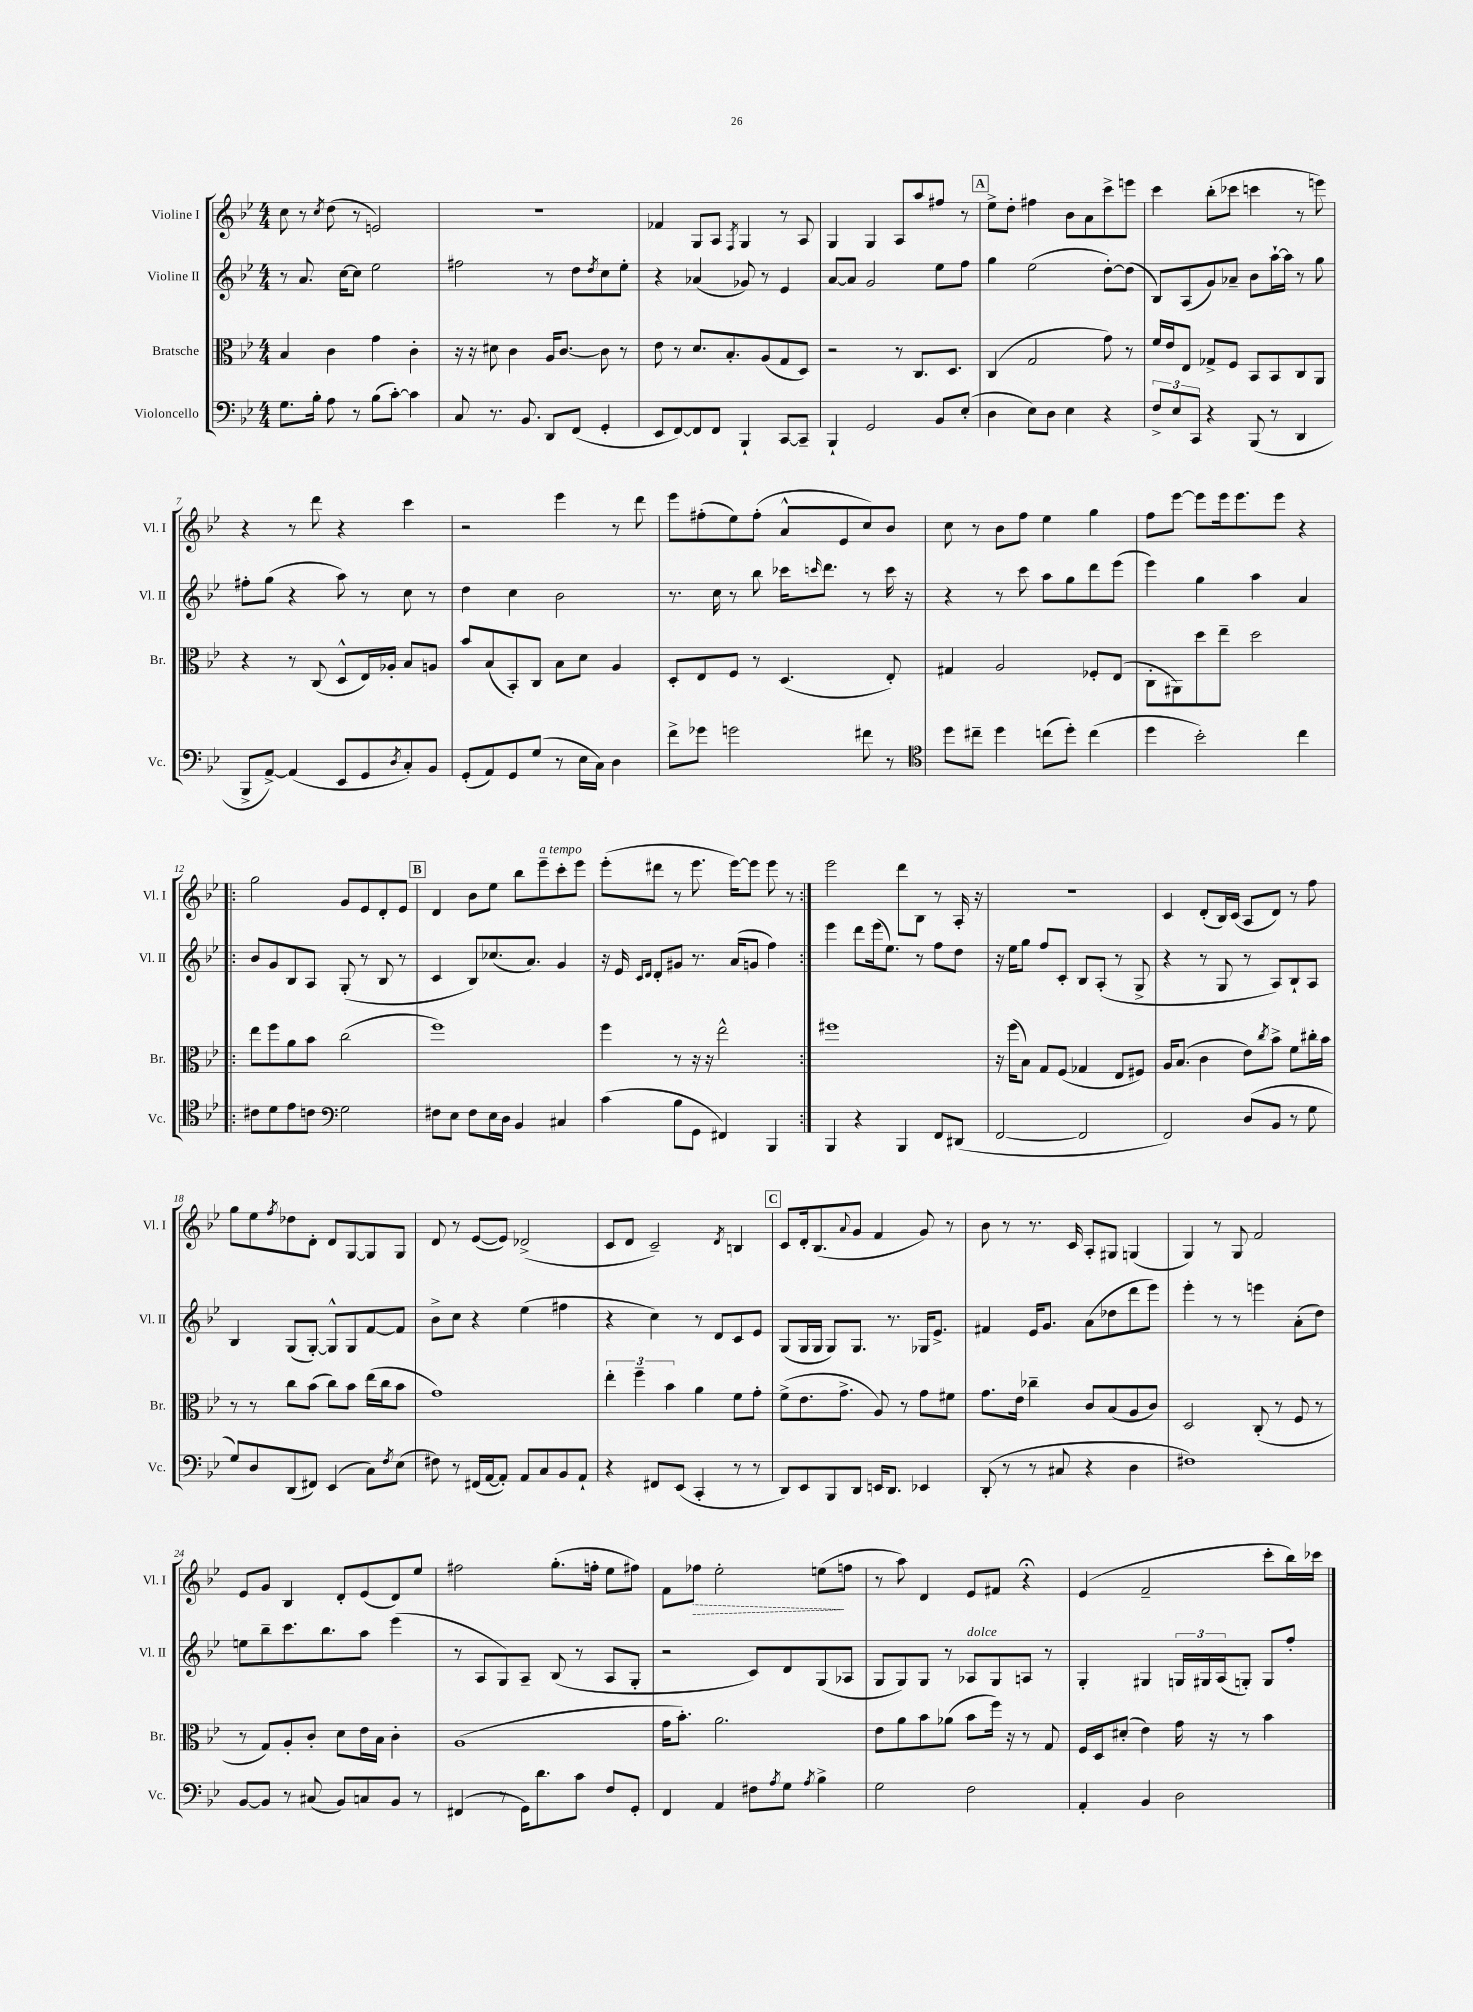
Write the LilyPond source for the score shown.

<<
\new StaffGroup <<
\new Staff = "s0" \with { instrumentName = "Violine I" shortInstrumentName = "Vl. I" } {
    \clef treble \key bes \major \numericTimeSignature \time 4/4
    c''8 r8 \acciaccatura { c''8 } d''8( r8 e'2) |
    R1 |
    fes'4 g8 a8 \acciaccatura { f8 } g4 r8 a8 |
    g4 g4 a8 a''8 fis''8 r8 |
    \mark \markup { \box "A" } ees''8-> d''8-. fis''4 bes'8 a'8 c'''8-> e'''8 |
    c'''4 bes''8-.( ces'''8 c'''4 r8 e'''8) |
    r4 r8 d'''8 r4 c'''4 |
    r2 ees'''4 r8 d'''8 |
    ees'''8 fis''8-.( ees''8) fis''8-.( a'8-^ ees'8 c''8) bes'8 |
    c''8 r8 bes'8 f''8 ees''4 g''4 |
    f''8 ees'''8~ ees'''8 ees'''16 ees'''8. ees'''8 r4 |
    \repeat volta 2 { g''2 g'8 ees'8 d'8-. ees'8 |
    \mark \markup { \box "B" } d'4 bes'8 ees''8 bes''8 ees'''8--^\markup { \italic "a tempo" } c'''8-. ees'''8 |
    ees'''8-.( dis'''8 r8 ees'''8. ees'''16~) ees'''8 ees'''8 r8 | }
    ees'''2 d'''8 bes8 r8 a16-. r16 |
    R1 |
    c'4 d'8-.( bes16) c'16( a8 d'8) r8 f''8 |
    g''8 ees''8 \acciaccatura { f''8 } des''8 d'8-. d'8 g8~ g8 g8 |
    d'8 r8 ees'8~( ees'8) des'2->( |
    c'8 d'8 c'2--) \acciaccatura { d'8 } b4 |
    \mark \markup { \box "C" } c'8 d'16-. bes8.( \appoggiatura { a'8 } g'8 f'4 g'8) r8 |
    bes'8 r8 r8. c'16 a8-. gis8 g4( |
    g4) r8 g8 f'2 |
    ees'8 g'8 bes4 d'8-. ees'8( d'8) ees''8 |
    fis''2 g''8.-.( f''16-. ees''8 fis''8) |
    f'8 \once \override Hairpin.style = #'dashed-line fes''8\> ees''2-. e''8\!( f''8 |
    r8 a''8) d'4 ees'8 fis'8 r4\fermata |
    ees'4( f'2-- c'''8-. bes''16) ces'''16 \bar "|." |
}
\new Staff = "s1" \with { instrumentName = "Violine II" shortInstrumentName = "Vl. II" } {
    \clef treble \key bes \major \numericTimeSignature \time 4/4
    r8 a'8. c''16~ c''8 ees''2 |
    fis''2 r8 d''8 \acciaccatura { d''8 } c''8 ees''8-. |
    r4 aes'4( ges'8) r8 ees'4 |
    a'8~ a'8 g'2 ees''8 f''8 |
    \mark \markup { \box "A" } g''4 ees''2( d''8~-.) d''8( |
    bes8) a8( g'8) aes'8-- bes'8 a''16~-! a''16 r8 g''8 |
    fis''8-. g''8( r4 a''8) r8 c''8 r8 |
    d''4 c''4 bes'2 |
    r8. c''16 r8 bes''8 ces'''16 \grace { c'''16 } d'''8. r8 c'''16 r16 |
    r4 r8 c'''8 a''8 g''8 d'''8 ees'''8( |
    ees'''4) g''4 a''4 a'4 |
    \repeat volta 2 { bes'8 g'8 bes8 a8 g8-.( r8 bes8 r8 |
    \mark \markup { \box "B" } c'4 bes8) ces''8.( a'8.) g'4 |
    r16 ees'16 \grace { c'16 d'16 } d'8-. gis'8 r8. a'16( g'8 f''4) | }
    ees'''4 d'''8 ees'''16( ees''8.) r8 f''8 d''8 |
    r16 ees''16 g''8 f''8 c'8-. bes8 a8-.( r8 g8-> |
    r4 r8 g8 r8 a8) bes8-! a8 |
    bes4 g8( g8~-.) g8-^ g8 f'8~ f'8 |
    bes'8-> c''8 r4 ees''4( fis''4 |
    r4 c''4) r8 d'8 c'8 ees'8 |
    \mark \markup { \box "C" } g8( g16 g16 g8) g8. r8. ges16 ees'8.-> |
    fis'4 ees'16 g'8. a'8( des''8 d'''8 ees'''8) |
    ees'''4-. r8 r8 e'''4 a'8-.( d''8) |
    e''8 bes''8-- c'''8. bes''8. a''8 ees'''4( |
    r8 a8 g8) a8-- bes8( r8 a8 g8-. |
    r2 c'8) d'8 g8( aes8 |
    g8 g8) g8 r8 aes8^\markup { \italic "dolce" } g8 a8 r8 |
    g4-. gis4 \tuplet 3/2 { g16 gis16 a16( } g8-.) g8 f''8-. \bar "|." |
}
\new Staff = "s2" \with { instrumentName = "Bratsche" shortInstrumentName = "Br." } {
    \clef alto \key bes \major \numericTimeSignature \time 4/4
    bes4 c'4 g'4 c'4-. |
    r16 r16 dis'8 c'4 a16 c'8.~ c'8 r8 |
    ees'8 r8 d'8. bes8.-. a8( g8 d8) |
    r2 r8 c8. d8. |
    \mark \markup { \box "A" } c4( g2 g'8) r8 |
    f'16 ees'16 ees8 ges8-> f8 bes,8 bes,8 c8 a,8 |
    r4 r8 c8( d8-^ ees16) aes16-. bes8 a8 |
    bes'8 bes8( bes,8-.) c8 bes8 d'8 a4 |
    d8-. ees8 f8 r8 d4.( ees8-.) |
    gis4 a2 fes8-. ees8( |
    c8-. ais,8) d''8 ees''8-- d''2 |
    \repeat volta 2 { ees''8 f''8 a'8 bes'8 c''2( |
    \mark \markup { \box "B" } f''1) |
    f''4 r8 r16 r16 ees''2-^ | }
    fis''1 |
    r16 f''16( bes8) g8 f8( ges4 ees8 fis8) |
    a16 bes8.( c'4 ees'8) \acciaccatura { c''8 } bes'8-> f'8 cis''16-. bes'16 |
    r8 r8 c''8 bes'8( c''8) bes'8 ees''16( c''16 bes'8 |
    g'1) |
    \tuplet 3/2 { ees''4-. f''4-- bes'4 } a'4 f'8 g'8-. |
    \mark \markup { \box "C" } f'8->( ees'8. g'8.-> a8) r8 g'8 fis'8 |
    g'8. ees'16 ces''4-- c'8 bes8( a8 c'8) |
    d2 c8-.( r8 f8 r8 |
    r8 g8) a8-. c'8-. d'8 ees'16 bes16 c'4-. |
    a1( |
    g'16 bes'8.-.) a'2. |
    ees'8 a'8 bes'8 aes'8( bes'8 f''16) r16 r8 g8 |
    f16 d16 dis'8-.( ees'4) g'16 r16 r8 bes'4 \bar "|." |
}
\new Staff = "s3" \with { instrumentName = "Violoncello" shortInstrumentName = "Vc." } {
    \clef bass \key bes \major \numericTimeSignature \time 4/4
    g8. bes16-. a8 r8 bes8( c'8~-.) c'4 |
    c8 r8. bes,8. d,8 f,8( g,4-. |
    ees,8 f,8~) f,8 f,8 bes,,4-! c,8~ c,8-- |
    bes,,4-! g,2 bes,8 ees8-.( |
    \mark \markup { \box "A" } d4 ees8) d8 ees4 r4 |
    \tuplet 3/2 { f8-> ees8 c,8 } r4 bes,,8( r8 d,4 |
    bes,,8-> a,8~->) a,4( ees,8 g,8 \acciaccatura { d8 } c8-.) bes,8 |
    g,8-.( a,8) g,8 g8( r8 ees16 c16) d4 |
    f'8-> ges'8 g'2 fis'8 r8 |
    \clef tenor d''8 cis''8-- d''4 c''8( d''8-.) c''4( |
    d''4 bes'2-.) c''4 |
    \repeat volta 2 { cis'8 d'8 ees'8 c'8 \clef bass g2 |
    \mark \markup { \box "B" } fis8 ees8 fis8 ees16 d16 bes,4 cis4 |
    c'4( bes8 g,8 fis,4) bes,,4 | }
    bes,,4 r4 bes,,4 f,8 dis,8( |
    f,2~ f,2 |
    f,2) d8( bes,8 r8 g8 |
    g8) d8 d,8( fis,8) ees,4( c8) \acciaccatura { f8 } ees8( |
    fis8) r8 fis,16( a,16~ a,8-.) a,8 c8 bes,8 a,8-! |
    r4 fis,8 ees,8( c,4-. r8 r8 |
    \mark \markup { \box "C" } d,8) ees,8 bes,,8 d,8 e,16 d,8. ees,4 |
    d,8-.( r8 r8 cis8 r4 d4 |
    fis1) |
    bes,8~ bes,8 r8 cis8( bes,8) c8 bes,8 r8 |
    fis,4( r8 g,16) d'8. c'8 f8 g,8-. |
    f,4 a,4 fis8 \acciaccatura { a8 } g8 \acciaccatura { a8 } bes4-> |
    g2 f2 |
    a,4-. bes,4 d2 \bar "|." |
}
>>
>>
